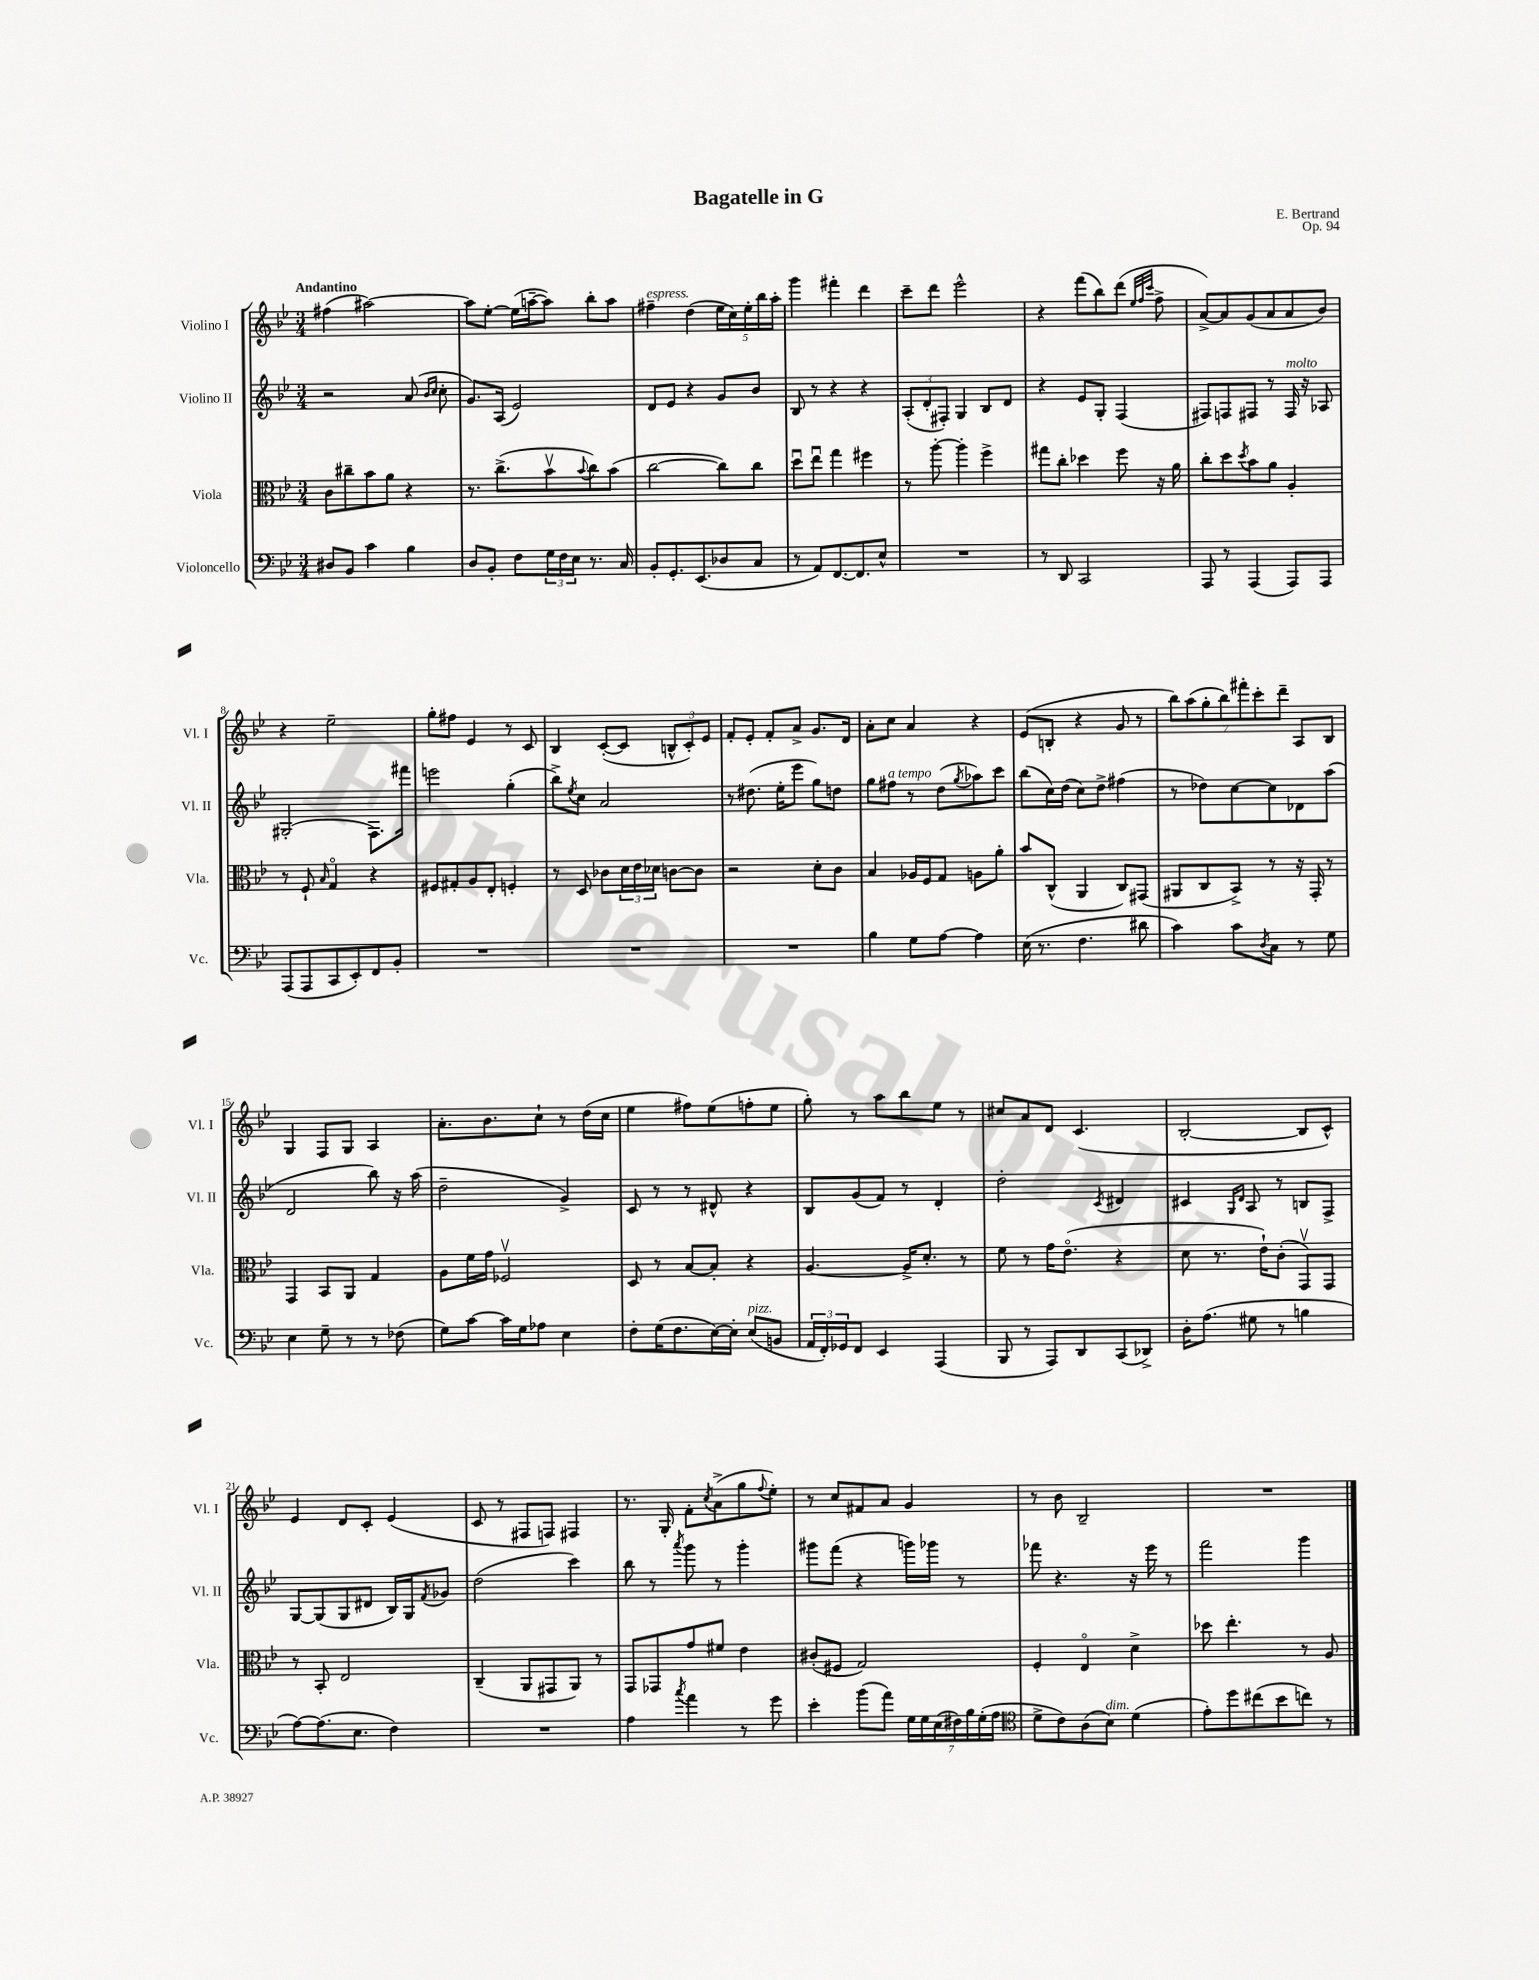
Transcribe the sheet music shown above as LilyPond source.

\header { title = "Bagatelle in G" composer = "E. Bertrand" opus = "Op. 94" }
<<
\new StaffGroup <<
\new Staff = "s0" \with { instrumentName = "Violino I" shortInstrumentName = "Vl. I" } {
    \clef treble \key bes \major \numericTimeSignature \time 3/4 \tempo "Andantino"
    fis''4( ais''2~) |
    ais''8 ees''8~-. ees''16( a''16~-- a''8) bes''8-. a''8 |
    fis''4--^\markup { \italic "espress." } d''4( \tuplet 5/4 { ees''16 c''16) ees''16-. bes''16 a''16-. } |
    g'''4 fis'''4-. d'''4 |
    c'''8-- d'''8 ees'''2-^ |
    r4 f'''8( bes''8) d'''8( \grace { ees''32 f''32 c'''32 } f''8-> |
    a'8~->) a'8 g'8( a'8 a'8 bes'8) |
    r4 ees''2-- |
    g''8-. fis''8 ees'4 r8 c'8 |
    bes4 c'8~-.( c'8 \tuplet 3/2 { b8-^ c'8-.) ees'8 } |
    f'8-. ees'8-. f'8-. a'8-> g'8. d'16 |
    a'8-. c''8 a'4 r4 |
    ees'8( b8-. r4 g'8 r8 |
    \tuplet 7/4 { bes''8) a''8( g''8-. bes''8) fis'''8-. c'''8-. d'''8-- } a8 bes8 |
    g4 f8 g8 a4 |
    a'8.-. bes'8. c''8-! r8 d''16( c''16 |
    ees''4 fis''8) ees''8( f''8-. ees''8 |
    g''8-.) r8 a''8 bes''8 ees''8 r8 |
    cis''8 a'8 d'8 c'4.( |
    bes2~-. bes8 c'8-^) |
    ees'4 d'8 c'8-. ees'4( |
    c'8 r8 fis8 f8) fis4 |
    r8. g16-. f'8-. \acciaccatura { c''8 } a'8->( g''8 \appoggiatura { f''8 } ees''8-.) |
    r8 c''8 fis'8 a'8 g'4 |
    r8 bes'8 bes2-- |
    R2. \bar "|." |
}
\new Staff = "s1" \with { instrumentName = "Violino II" shortInstrumentName = "Vl. II" } {
    \clef treble \key bes \major \numericTimeSignature \time 3/4
    r2 a'8( \grace { bes'16 c''16 } c''8-. |
    g'8.) a16( ees'2) |
    d'8 ees'8 r4 g'8 bes'8 |
    bes8 r8 r4 r4 |
    \tuplet 3/2 { a8-.( d'8-. fis8-.) } g4 bes8 d'8 |
    r4 ees'8 g8-. f4( |
    fis8) f8 fis8 r8 fis16^\markup { \italic "molto" } r16 aes8 |
    gis2-.( f8.) fis'''16 |
    e'''2 g''4-.( |
    bes''8->) \acciaccatura { ees''8 } c''8 a'2 |
    r8 dis''8.( ees''16-. ees'''8 g''8) d''8 |
    g''8 fis''8^\markup { \italic "a tempo" } r8 d''8( \acciaccatura { g''8 } aes''8) c'''8 |
    bes''8( c''16) d''16( c''8) d''8-> fis''4( |
    r8 des''8) c''8~ c''8 des'8 a''8( |
    d'2 bes''8) r16 a''16( |
    d''2-- g'4->) |
    c'8 r8 r8 dis'8-^ r4 |
    bes8 g'8( f'8) r8 d'4-. |
    d''2-. \acciaccatura { c'8 } dis'4 |
    cis'4 \grace { g16 d'16 } a8 r8 b8 f8-> |
    g8~ g8( g8 dis'8 bes16) g16 \acciaccatura { f'8 } ges'8 |
    d''2( c'''4) |
    bes''8 r8 \acciaccatura { a'''8 } g'''8 r8 g'''4-. |
    gis'''8 f'''8( r4 g'''16) ges'''16 r8 |
    fes'''8 r4. r16 ees'''16 r8 |
    f'''2 g'''4 \bar "|." |
}
\new Staff = "s2" \with { instrumentName = "Viola" shortInstrumentName = "Vla." } {
    \clef alto \key bes \major \numericTimeSignature \time 3/4
    c'8 cis''8-- bes'8 a'8 r4 |
    r8. c''8.->( bes'8\upbow \appoggiatura { bes'8 } c''8) bes'8( |
    c''2~ c''8) c''8 |
    d''8\downbow ees''8\downbow g''4 fis''4 |
    r8 a''8~-. a''4-. f''4-> |
    gis''8 c''8-. des''4 f''8 r16 a'16 |
    c''8-. d''8 \acciaccatura { d''8 } bes'8 a'8 a4-. |
    r8 f8-! \grace { bes16 } g4\flageolet r4 |
    fis8 gis8-. a8 ees8-. f4-. |
    r8 d8 ces'8 \tuplet 3/2 { d'16 ees'16 des'16 } c'8~ c'8 |
    r2 d'8-. c'8 |
    bes4 aes16 f16 g8 a8 a'8-. |
    bes'8 c8-^( a,4 c8) gis,8( |
    ais,8 c8 bes,8->) r8 r16 g,16-. r8 |
    g,4 bes,8 a,8 g4 |
    a8 f'16 g'16 fes2\upbow |
    d8 r8 bes8~ bes8-. r4 |
    a4.~ a16-> d'8.-. r8 |
    f'8 r8 g'16 ees'8.\flageolet( r4 |
    d'8 r8. ees'16-!) c'8-.( g,8\upbow) g,8 |
    r8 bes,8-. ees2 |
    c4--( a,8 gis,8 a,8) r8 |
    g,8 ges,8 g'8 fis'8 ees'4 |
    cis'8-.( fis8 g2) |
    f4-. ees4\flageolet d'4-> |
    des''8 ees''4.-. r8 a8 \bar "|." |
}
\new Staff = "s3" \with { instrumentName = "Violoncello" shortInstrumentName = "Vc." } {
    \clef bass \key bes \major \numericTimeSignature \time 3/4
    dis8 bes,8 c'4 bes4 |
    d8 bes,8-. f8 \tuplet 3/2 { g16 f16 ees16 } r8. c16 |
    bes,8-. g,8.-. ees,8.( des8 c8 |
    r8 a,8) f,8.~ f,8. ees8-^ |
    R2. |
    r8 d,8 c,2 |
    a,,8 r8 a,,4( a,,8) a,,8 |
    a,,8( a,,8 c,8 ees,8-.) f,8 bes,8-. |
    R2. |
    R2. |
    R2. |
    bes4 g8 a8~ a4 |
    ees16( r8. f4. dis'8 |
    c'4) c'8 \acciaccatura { d8 } c8 r8 g8 |
    ees4 g8-- r8 r8 fes8( |
    g8) c'8~ c'16 g16 aes8 ees4 |
    f8-. g16( f8. ees16~) ees16-. ees8^\markup { \italic "pizz." }( b,8 |
    \tuplet 3/2 { a,16 f,16-.) ges,16 } f,8 ees,4 a,,4( |
    bes,,8 r8 a,,8) d,8 c,8( des,8->) |
    d16-. a8.( gis8 r8 b4 |
    a8~) a8.( ees8. f4) |
    R2. |
    a4 \acciaccatura { c''8 } a'4 r8 g'8 |
    ees'4-. bes'8( a'8) \tuplet 7/4 { g16 g16 ees16( fis16) bes16 g16-.( a16 } |
    \clef tenor d'8-> c'8) a8( bes8^\markup { \italic "dim." }) d'4( |
    ees'8-.) d''8 cis''8( bes'8 c''8) r8 \bar "|." |
}
>>
>>
